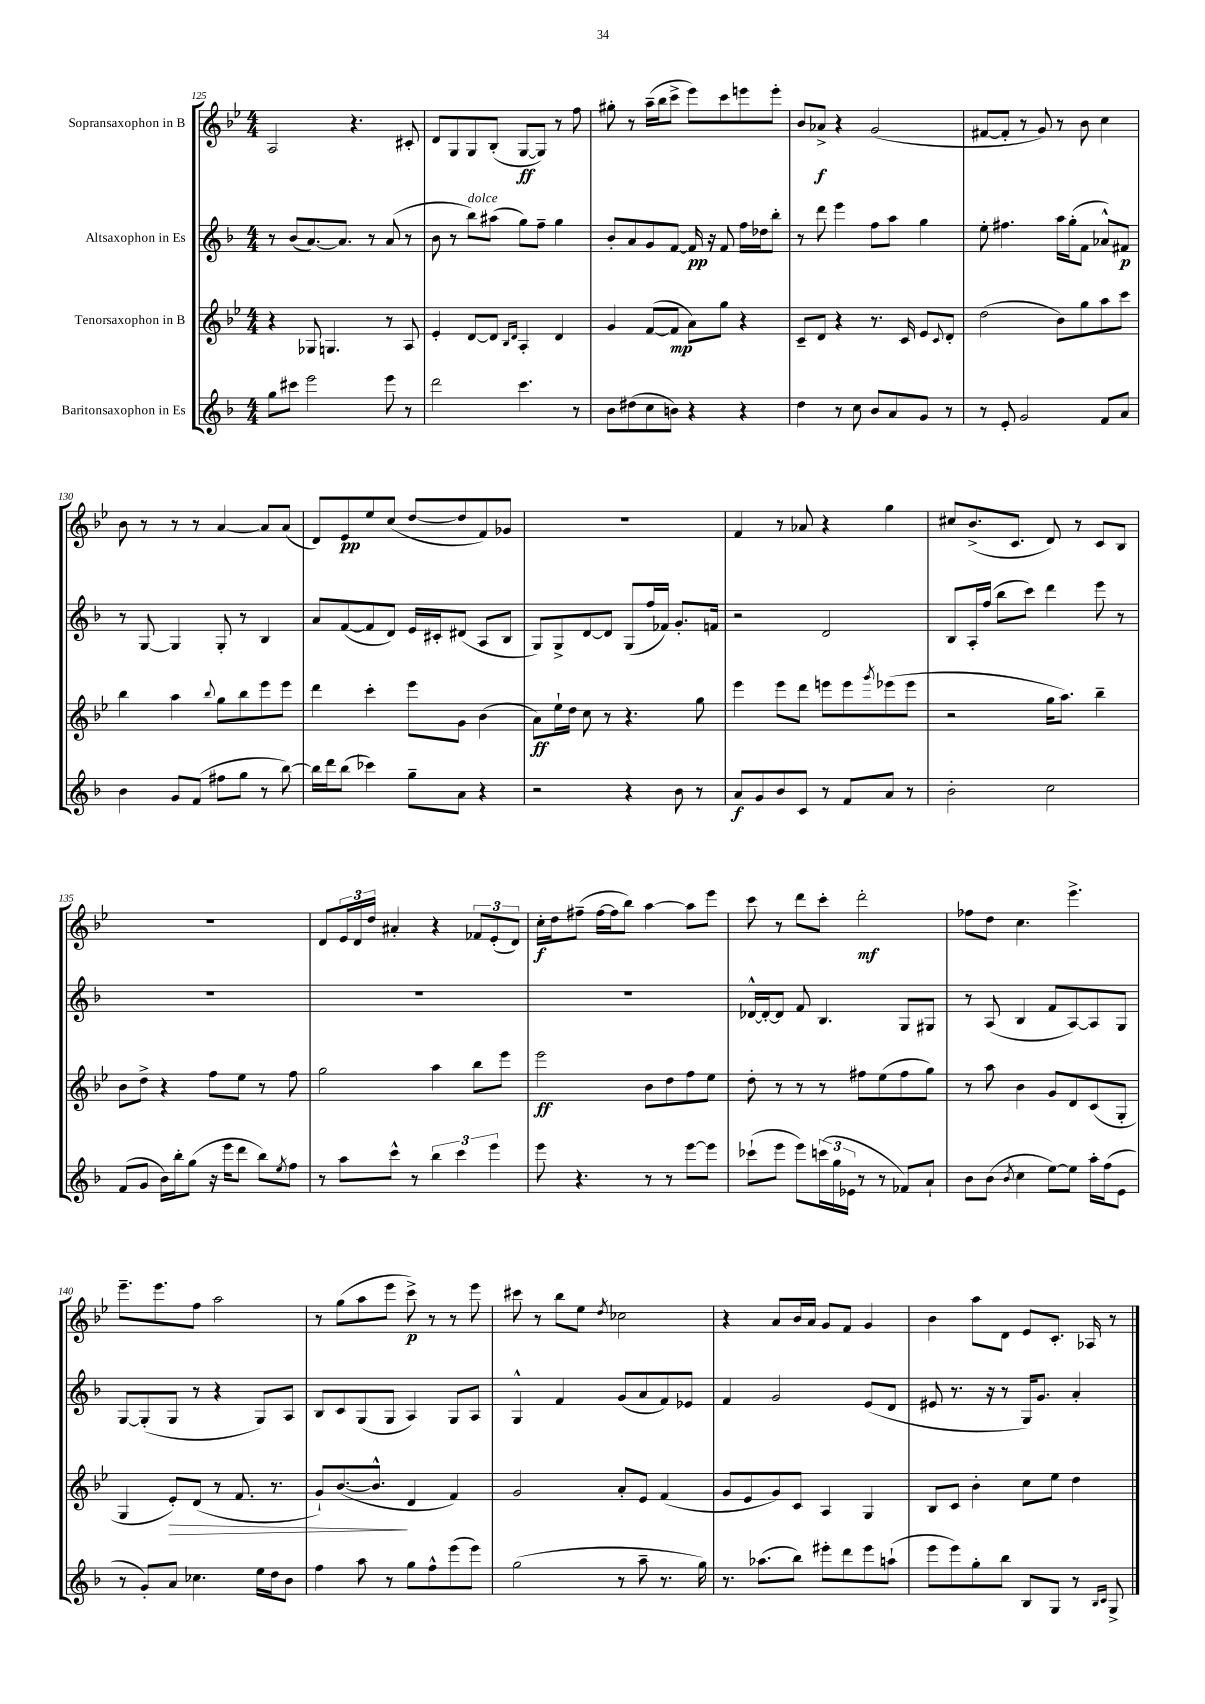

**kern	**dynam	**kern	**dynam	**kern	**dynam	**kern	**dynam
*part4	*part4	*part3	*part3	*part2	*part2	*part1	*part1
*staff4	*staff4	*staff3	*staff3	*staff2	*staff2	*staff1	*staff1
*I"Baritonsaxophon in Es	*	*I"Tenorsaxophon in B	*	*I"Altsaxophon in Es	*	*I"Sopransaxophon in B	*
*clefG2	*	*clefG2	*	*clefG2	*	*clefG2	*
*k[b-]	*	*k[b-e-]	*	*k[b-]	*	*k[b-e-]	*
*M4/4	*	*M4/4	*	*M4/4	*	*M4/4	*
=125	=125	=125	=125	=125	=125	=125	=125
8gg\L	.	4r	.	8r	.	2A/	.
8ccc#X\J	.	.	.	(8b-/L	.	.	.
2eee\	.	8G-X/	.	[8.a/)	.	.	.
.	.	4.Gn/	.	.	.	.	.
.	.	.	.	8.a/J]	.	.	.
.	.	.	.	.	.	4.r	.
.	.	.	.	8r	.	.	.
8eee\	.	8r	.	(8a/	.	.	.
8r	.	8A/	.	8r	.	8c#X'/	.
=126	=126	=126	=126	=126	=126	=126	=126
2ddd\	.	4e-'/	.	8b-\	.	8d/L	.
.	.	.	.	8r	.	8G/	.
!	!	!	!	!LO:TX:a:i:t=dolce	!	!	!
.	.	[8d/L	.	8bb-\L)	.	8G/	.
.	.	8d/J]	.	(8aa#X\J	.	(8B-'/J	.
.	.	16qqB-/LL	.	.	.	.	.
.	.	16qqd/JJ	.	.	.	.	.
4.ccc\	.	4A'/	.	8gg\L)	.	[8G/L	ff
.	.	.	.	8ff~\J	.	8G/J])	.
.	.	4d/	.	4gg\	.	8r	.
8r	.	.	.	.	.	8ff\	.
=127	=127	=127	=127	=127	=127	=127	=127
8b-\L	.	4g/	.	8b-'/L	.	8gg#X'\	.
(8dd#X\	.	.	.	8a/	.	8r	.
8cc\	.	([8f/L	.	8g/	.	(16aa~\LL	.
.	.	.	.	.	.	16bb-\J	.
8bn\J)	.	8f/J]	mp	[8f/J	.	8ccc^\J	.
4r	.	8a\L)	.	16f/]	pp	8eee-\L)	.
.	.	.	.	16r	.	.	.
.	.	8gg\J	.	8f/	.	8ccc\	.
4r	.	4r	.	16ff\LL	.	8eeen\	.
.	.	.	.	16dd-X\J	.	.	.
.	.	.	.	8bb-'\J	.	8eee'\J	.
=128	=128	=128	=128	=128	=128	=128	=128
4dd\	.	8c~/L	.	8r	.	8b-/L	.
.	.	8d/J	.	8ddd\	.	8a-X^/J	f
8r	.	4r	.	4eee\	.	4r	.
8cc\	.	.	.	.	.	.	.
8b-/L	.	8.r	.	8ff\L	.	(2g/	.
8a/	.	.	.	8aa\J	.	.	.
.	.	16c/	.	.	.	.	.
8g/J	.	8e-/L	.	4gg\	.	.	.
.	.	8qqc/	.	.	.	.	.
8r	.	8d'/J	.	.	.	.	.
=129	=129	=129	=129	=129	=129	=129	=129
8r	.	(2dd\	.	8ee'\	.	[8f#X/L	.
8e'/	.	.	.	4.ff#X\	.	8f#'/J]	.
2g/	.	.	.	.	.	8r	.
.	.	.	.	.	.	8g/)	.
.	.	8b-\L)	.	16aa\LL	.	8r	.
.	.	.	.	(16gg'\J	.	.	.
.	.	8gg\	.	8f\J	.	8b-\	.
8f/L	.	8aa\	.	8a-X^^/L)	.	4cc\	.
8a/J	.	8ccc\J	.	8f#X/J	p	.	.
!!LO:LB:g=z
=130	=130	=130	=130	=130	=130	=130	=130
4b-\	.	4bb-\	.	8r	.	8b-\	.
.	.	.	.	[8G/	.	8r	.
8g/L	.	4aa\	.	4G/]	.	8r	.
(8f/J	.	.	.	.	.	8r	.
.	.	8qqbb-/	.	.	.	.	.
8ff#X\L	.	8gg\L	.	8G'/	.	[4a/	.
8gg\J	.	8bb-\	.	8r	.	.	.
8r	.	8eee-\	.	4B-/	.	8a/L]	.
[8bb-\)	.	8eee-\J	.	.	.	(8a/J	.
=131	=131	=131	=131	=131	=131	=131	=131
16bb-\LL]	.	4ddd\	.	8a/L	.	8d/L)	.
16ddd\J	.	.	.	.	.	.	.
(8bb-\J	.	.	.	([8f/	.	8e-/	pp
4ccc-X\)	.	4ccc'\	.	8f/]	.	8ee-/	.
.	.	.	.	8d/J)	.	(8cc/J	.
8gg~\L	.	8eee-\L	.	16e/LL	.	[8dd/L	.
.	.	.	.	16c#X'/J	.	.	.
8a\J	.	8g\J	.	(8d#X/J	.	8dd/]	.
4r	.	(4b-\	.	8A/L	.	8f/)	.
.	.	.	.	8B-/J	.	8g-X/J	.
=132	=132	=132	=132	=132	=132	=132	=132
2r	.	8a\L)	ff	8G/L)	.	1r	.
.	.	16ee-`\L	.	8G^/	.	.	.
.	.	16dd\JJ	.	.	.	.	.
.	.	8cc\	.	[8d/	.	.	.
.	.	8r	.	8d/J]	.	.	.
4r	.	4.r	.	(8G/L	.	.	.
.	.	.	.	16ff/L	.	.	.
.	.	.	.	16f-X/JJ)	.	.	.
8b-\	.	.	.	8.g'/L	.	.	.
8r	.	8gg\	.	.	.	.	.
.	.	.	.	16fn/Jk	.	.	.
=133	=133	=133	=133	=133	=133	=133	=133
8a/L	f	4eee-\	.	2r	.	4f/	.
8g/	.	.	.	.	.	.	.
8b-/	.	8eee-\L	.	.	.	8r	.
8c/J	.	8ddd\J	.	.	.	8a-X/	.
8r	.	8eeen\L	.	2d/	.	4r	.
8f/L	.	8eee\	.	.	.	.	.
.	.	8qggg/	.	.	.	.	.
8a/J	.	(8eee-X\	.	.	.	4gg\	.
8r	.	8eee-\J	.	.	.	.	.
=134	=134	=134	=134	=134	=134	=134	=134
2b-'\	.	2r	.	8B-/L	.	8cc#X/L	.
.	.	.	.	16A'/L	.	(8.b-^/	.
.	.	.	.	(16ff/JJ	.	.	.
.	.	.	.	8bb-\L	.	.	.
.	.	.	.	.	.	8.c/J	.
.	.	.	.	8ccc\J)	.	.	.
2cc\	.	16gg\KL	.	4ddd\	.	8d/)	.
.	.	8.aa\J)	.	.	.	.	.
.	.	.	.	.	.	8r	.
.	.	4bb-~\	.	8eee\	.	8c/L	.
.	.	.	.	8r	.	8B-/J	.
!!LO:LB:g=z
=135	=135	=135	=135	=135	=135	=135	=135
(8f/L	.	8b-\L	.	1r	.	1r	.
8g/J	.	8dd^\J	.	.	.	.	.
16b-\LL)	.	4r	.	.	.	.	.
16bb-'\J	.	.	.	.	.	.	.
(8gg\J	.	.	.	.	.	.	.
16r	.	8ff\L	.	.	.	.	.
16eee\KL	.	.	.	.	.	.	.
8ddd\J	.	8ee-\J	.	.	.	.	.
8bb-\L)	.	8r	.	.	.	.	.
8qee/	.	.	.	.	.	.	.
8ff\J	.	8ff\	.	.	.	.	.
=136	=136	=136	=136	=136	=136	=136	=136
8r	.	2gg\	.	1r	.	8d/L	.
8aa\L	.	.	.	.	.	24e-/L	.
.	.	.	.	.	.	24d/	.
.	.	.	.	.	.	24dd/JJ	.
8ccc^^\J	.	.	.	.	.	4a#X'/	.
8r	.	.	.	.	.	.	.
6bb-\	.	4aa\	.	.	.	4r	.
6ccc\	.	.	.	.	.	.	.
.	.	8bb-\L	.	.	.	12f-X/L	.
6eee\	.	.	.	.	.	(12e-'/	.
.	.	8eee-\J	.	.	.	.	.
.	.	.	.	.	.	12d/J)	.
=137	=137	=137	=137	=137	=137	=137	=137
8eee\	.	2eee-\	ff	1r	.	16cc'\LL	f
.	.	.	.	.	.	16dd\J	.
4.r	.	.	.	.	.	(8ff#X~\J	.
.	.	.	.	.	.	[16ff#\LL	.
.	.	.	.	.	.	16ff#\J]	.
.	.	.	.	.	.	8bb-\J)	.
8r	.	8b-\L	.	.	.	[4aa\	.
8r	.	8dd\	.	.	.	.	.
[8eee\L	.	8ff\	.	.	.	8aa\L]	.
8eee\J]	.	8ee-\J	.	.	.	8eee-\J	.
=138	=138	=138	=138	=138	=138	=138	=138
(8ccc-X`\L	.	8dd'\	.	[16d-X^^/LL	.	8ccc\	.
.	.	.	.	16d-'/J_	.	.	.
8eee\J	.	8r	.	8d-/J]	.	8r	.
8eee\L)	.	8r	.	8f/	.	8ddd\L	.
(24cccn\L	.	8r	.	4.B-/	.	8ccc'\J	.
24gg\	.	.	.	.	.	.	.
24e-X\JJ	.	.	.	.	.	.	.
8r	.	8ff#X\L	.	.	.	2ddd'\	mf
8r	.	(8ee-\	.	.	.	.	.
8f-X/L)	.	8ff#\	.	8G/L	.	.	.
8a`/J	.	8gg\J)	.	8G#X/J	.	.	.
=139	=139	=139	=139	=139	=139	=139	=139
8b-\L	.	8r	.	8r	.	8ff-X\L	.
(8b-\J	.	8aa\	.	(8A/	.	8dd\J	.
8qb-/	.	.	.	.	.	.	.
4cc\	.	4b-\	.	4B-/	.	4.cc\	.
[8ee\L)	.	8g/L	.	8f/L	.	.	.
8ee\J]	.	8d/	.	[8A/)	.	4.eee-^\	.
16aa'\LL	.	(8c/	.	8A/]	.	.	.
(16ff\J	.	.	.	.	.	.	.
8e\J	.	8G'/J	.	8G/J	.	.	.
!!LO:LB:g=z
=140	=140	=140	=140	=140	=140	=140	=140
8r	.	4G/	.	[8G/L	.	8.eee-~\L	.
8g'/L)	.	.	.	(8G'/]	.	.	.
.	.	.	.	.	.	8.eee-\	.
!	!	!	!LO:HP:b	!	!	!	!
8a/J	.	8e-'/L)	>	8G/J	.	.	.
4.cc-X\	.	(8d/J	.	8r	.	8ff\J	.
.	.	8r	.	4r	.	2aa\	.
.	.	8.f/	.	.	.	.	.
16ee\LL	.	.	.	8G/L)	.	.	.
16dd\J	.	8.r	.	.	.	.	.
8b-\J	.	.	.	8A/J	.	.	.
=141	=141	=141	=141	=141	=141	=141	=141
4ff\	.	8g`/L)	.	8B-/L	.	8r	.
.	.	([8.b-/	.	8c/	.	(8gg\L	.
8aa\	.	.	.	(8G/	.	8aa\	.
.	.	8.b-^^/J]	.	.	.	.	.
8r	.	.	.	8G/J	.	8eee-\J	.
8gg\L	.	4d/	]	4A/)	.	8ccc^\)	p
8ff^^\	.	.	.	.	.	8r	.
(8eee\	.	4f/)	.	8G/L	.	8r	.
8eee\J)	.	.	.	8A/J	.	8eee-\	.
=142	=142	=142	=142	=142	=142	=142	=142
(2gg\	.	2g/	.	4G^^/	.	8ccc#X\	.
.	.	.	.	.	.	8r	.
.	.	.	.	4f/	.	8bb-\L	.
.	.	.	.	.	.	8ee-\J	.
.	.	.	.	.	.	8qdd/	.
8r	.	8a'/L	.	(8g/L	.	2cc-X\	.
8aa~\	.	8e-/J	.	8a/	.	.	.
8.r	.	(4f/	.	8f/)	.	.	.
.	.	.	.	8e-X/J	.	.	.
16gg\)	.	.	.	.	.	.	.
=143	=143	=143	=143	=143	=143	=143	=143
8.r	.	8g/L	.	4f/	.	4r	.
.	.	8e-/	.	.	.	.	.
(8.aa-X\L	.	.	.	.	.	.	.
.	.	8g/)	.	2g/	.	8a/L	.
8bb-\J)	.	8c/J	.	.	.	16b-/L	.
.	.	.	.	.	.	16a/JJ	.
8eee#X'\L	.	4A/	.	.	.	8g/L	.
8ddd\	.	.	.	.	.	8f/J	.
8eee#\	.	4G/	.	(8e/L	.	4g/	.
(8aan`\J	.	.	.	8d/J	.	.	.
=144	=144	=144	=144	=144	=144	=144	=144
8eee\L	.	8B-/L	.	8e#X/	.	4b-\	.
8eee\)	.	8c/J	.	8.r	.	.	.
8gg'\	.	4b-'\	.	.	.	8aa\L	.
.	.	.	.	16r	.	.	.
8bb-\J	.	.	.	8r	.	8d\J	.
8B-/L	.	8cc\L	.	16G/KL)	.	8e-/L	.
.	.	.	.	8.g/J	.	.	.
8G/J	.	8ee-\J	.	.	.	8.c'/J	.
8r	.	4dd\	.	4a'/	.	.	.
.	.	.	.	.	.	16A-X/	.
16qqB-/LL	.	.	.	.	.	.	.
16qqc/JJ	.	.	.	.	.	.	.
8G^/	.	.	.	.	.	8r	.
==	==	==	==	==	==	==	==
*-	*-	*-	*-	*-	*-	*-	*-
